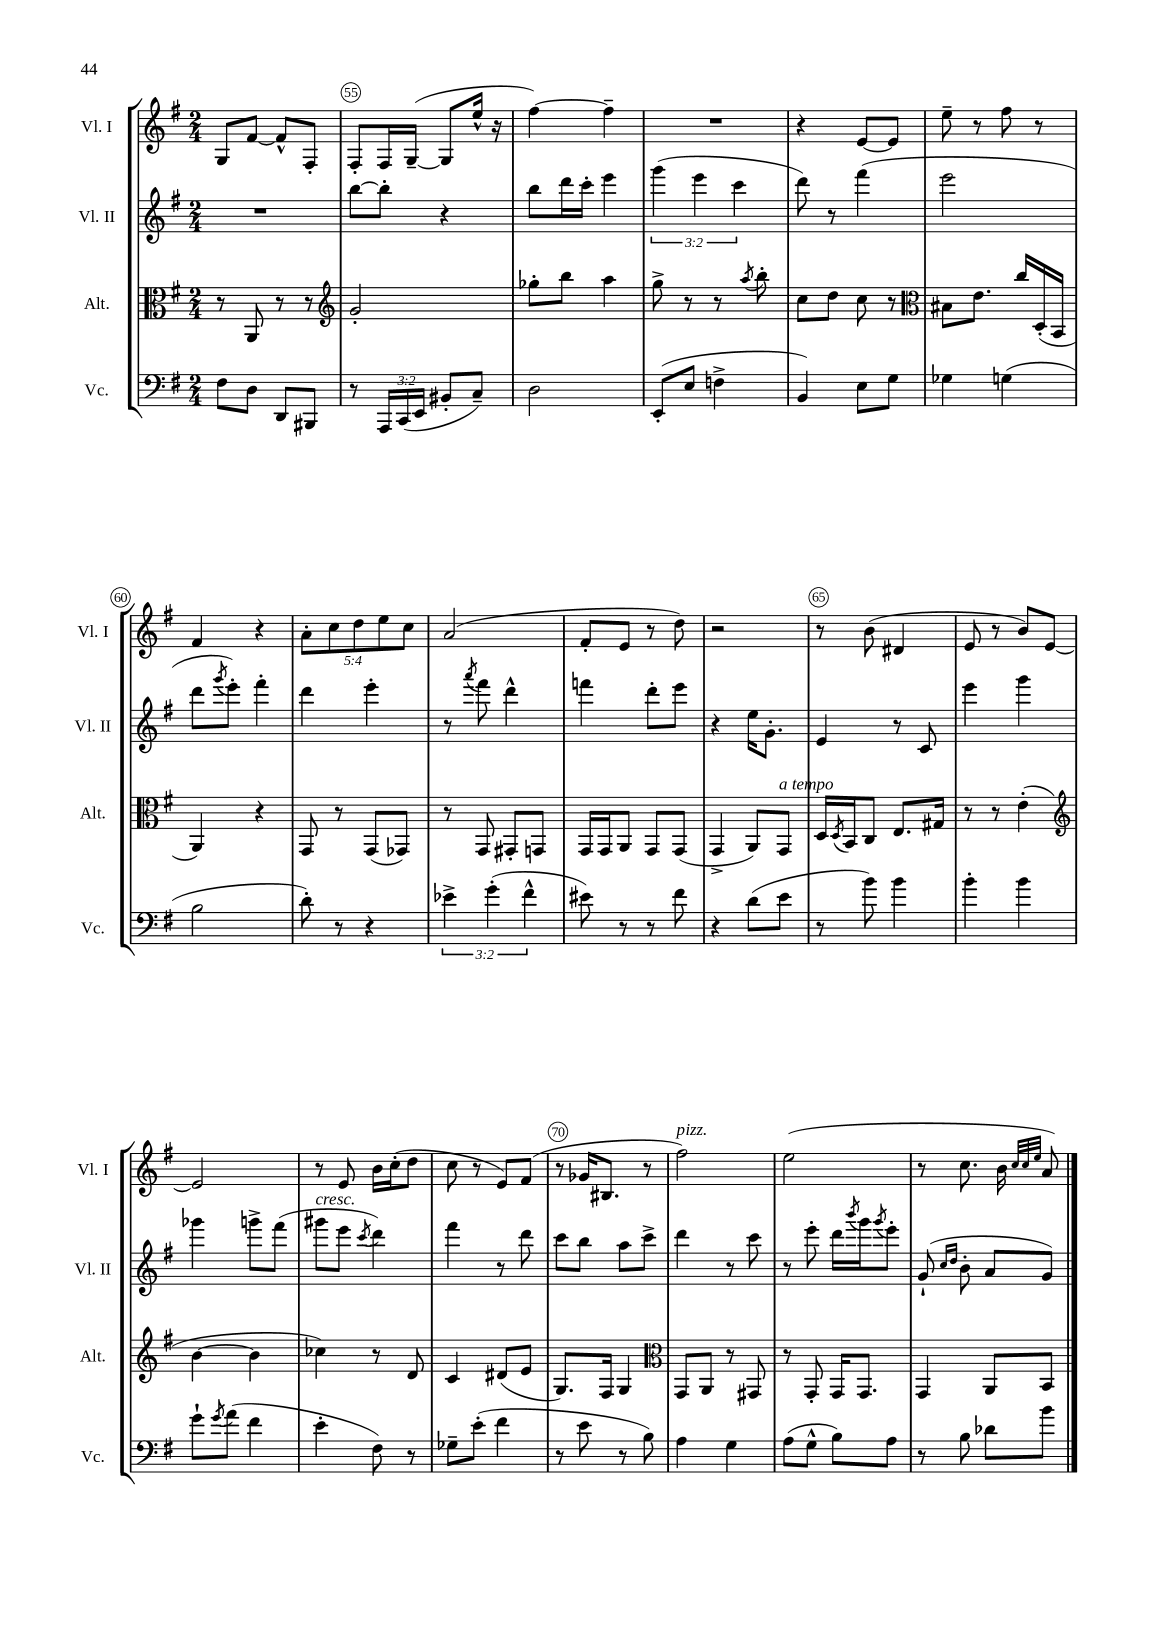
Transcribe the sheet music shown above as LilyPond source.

<<
\new StaffGroup <<
\new Staff = "s0" \with { instrumentName = "Vl. I" shortInstrumentName = "Vl. I" } {
    \clef treble \key g \major \numericTimeSignature \time 2/4 \override Staff.TupletNumber.text = #tuplet-number::calc-fraction-text
    g8 fis'8~ fis'8-^ fis8-. |
    fis8-. fis16 g16~--( g8 e''16-^ r16 |
    fis''4~) fis''4-- |
    R2 |
    r4 e'8~ e'8 |
    e''8-- r8 fis''8 r8 |
    fis'4 r4 |
    \tuplet 5/4 { a'8-. c''8 d''8 e''8 c''8 } |
    a'2( |
    fis'8-. e'8 r8 d''8) |
    r2 |
    r8 b'8( dis'4 |
    e'8 r8 b'8) e'8~ |
    e'2 |
    r8 e'8 b'16 c''16-.( d''8 |
    c''8 r8 e'8) fis'8( |
    r8 ges'16 bis8. r8 |
    fis''2^\markup { \italic "pizz." }) |
    e''2( |
    r8 c''8. b'16 \grace { c''32 c''32 e''32 } a'8) \bar "|." |
}
\new Staff = "s1" \with { instrumentName = "Vl. II" shortInstrumentName = "Vl. II" } {
    \clef treble \key g \major \numericTimeSignature \time 2/4 \override Staff.TupletNumber.text = #tuplet-number::calc-fraction-text
    R2 |
    b''8~ b''8-. r4 |
    b''8 d'''16 c'''16-. e'''4 |
    \tuplet 3/2 { g'''4( e'''4 c'''4 } |
    d'''8) r8 fis'''4( |
    e'''2 |
    d'''8 \acciaccatura { g'''8 } e'''8-.) fis'''4-. |
    d'''4 e'''4-. |
    r8 \acciaccatura { a'''8 } fis'''8 d'''4-^ |
    f'''4 d'''8-. e'''8 |
    r4 e''16 g'8.-. |
    e'4 r8 c'8 |
    e'''4 g'''4 |
    ges'''4 g'''8-> fis'''8( |
    gis'''8^\markup { \italic "cresc." } e'''8 \acciaccatura { c'''8 } d'''4) |
    fis'''4 r8 d'''8 |
    c'''8 b''8 a''8 c'''8-> |
    d'''4 r8 c'''8 |
    r8 e'''8-. d'''16 \acciaccatura { b'''8 } g'''16 \acciaccatura { g'''8 } e'''8-. |
    g'8-!( \grace { c''16 d''16 } b'8-. a'8 g'8) \bar "|." |
}
\new Staff = "s2" \with { instrumentName = "Alt." shortInstrumentName = "Alt." } {
    \clef alto \key g \major \numericTimeSignature \time 2/4
    r8 a,8 r8 r8 |
    \clef treble g'2-. |
    ges''8-. b''8 a''4 |
    g''8-> r8 r8 \acciaccatura { a''8 } b''8-. |
    c''8 d''8 c''8 r8 |
    \clef alto bis8 e'8. c''16 d16-.( b,16 |
    a,4) r4 |
    g,8 r8 g,8( ges,8) |
    r8 g,8 gis,8-. g,8 |
    g,16 g,16 a,8 g,8 g,8( |
    g,4-> a,8) g,8^\markup { \italic "a tempo" } |
    d16 \acciaccatura { d8 } b,16 c8 e8. gis16 |
    r8 r8 e'4-.( |
    \clef treble b'4~ b'4 |
    ces''4) r8 d'8 |
    c'4 dis'8( e'8 |
    g8.) fis16 g4 |
    \clef alto g,8 a,8 r8 gis,8 |
    r8 g,8-. g,16 g,8. |
    g,4 a,8 b,8 \bar "|." |
}
\new Staff = "s3" \with { instrumentName = "Vc." shortInstrumentName = "Vc." } {
    \clef bass \key g \major \numericTimeSignature \time 2/4 \override Staff.TupletNumber.text = #tuplet-number::calc-fraction-text
    fis8 d8 d,8 bis,,8 |
    r8 \tuplet 3/2 { a,,16 c,16( e,16 } bis,8-. c8--) |
    d2 |
    e,8-.( e8 f4-> |
    b,4) e8 g8 |
    ges4 g4( |
    b2 |
    d'8-.) r8 r4 |
    \tuplet 3/2 { ees'4-> g'4-.( fis'4-^ } |
    eis'8) r8 r8 fis'8 |
    r4 d'8( e'8 |
    r8 b'8) b'4 |
    b'4-. b'4 |
    g'8-! \acciaccatura { g'8 } a'8( fis'4 |
    e'4-. fis8) r8 |
    ges8-- e'8-.( fis'4 |
    r8 e'8 r8 b8) |
    a4 g4 |
    a8( g8-^ b8) a8 |
    r8 b8 des'8 b'8 \bar "|." |
}
>>
>>
\layout { \context { \Score currentBarNumber = #54 \override BarNumber.break-visibility = ##(#f #t #t) barNumberVisibility = #(every-nth-bar-number-visible 5) \override BarNumber.stencil = #(make-stencil-circler 0.1 0.3 ly:text-interface::print) } }
